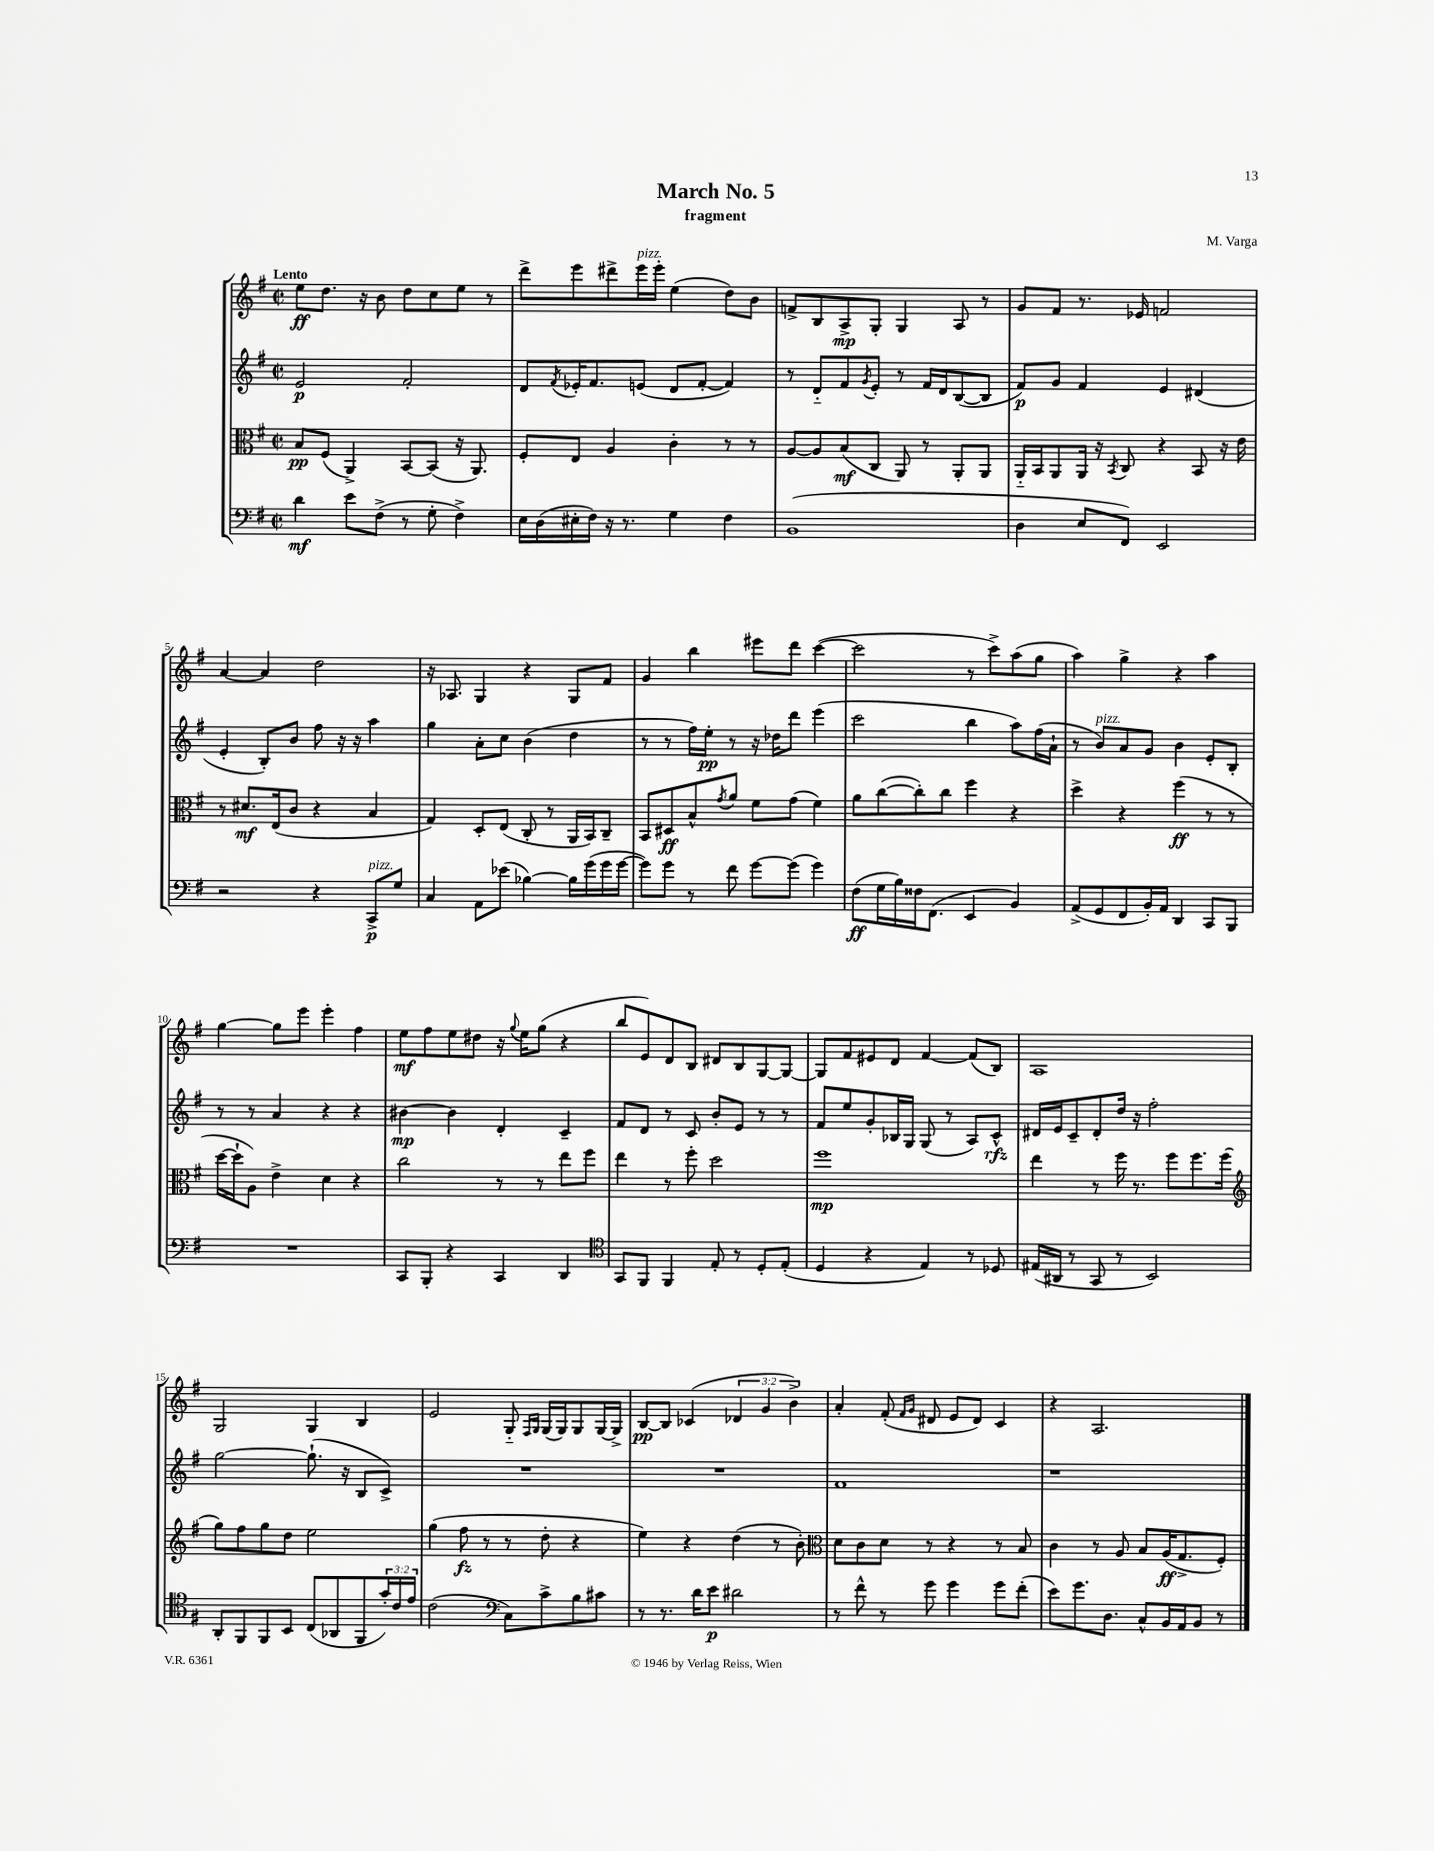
\header { title = "March No. 5" composer = "M. Varga" subtitle = "fragment" }
<<
\new StaffGroup <<
\new Staff = "s0" {
    \clef treble \key g \major \defaultTimeSignature \time 2/2 \override Staff.TupletNumber.text = #tuplet-number::calc-fraction-text \tempo "Lento"
    e''8\ff d''8. r16 b'8 d''8 c''8 e''8 r8 |
    d'''8-> e'''8 dis'''8-> e'''16^\markup { \italic "pizz." } e'''16-. e''4( d''8) b'8 |
    f'8-> b8 a8->\mp g8-. g4 a8 r8 |
    g'8 fis'8 r8. ees'16 f'2 |
    a'4~ a'4 d''2 |
    r16 aes8. g4 r4 g8 fis'8 |
    g'4 b''4 eis'''8 d'''8 c'''4~( |
    c'''2 r8 c'''8->) a''8( g''8 |
    a''4) g''4-> r4 a''4 |
    g''4~ g''8 e'''8 e'''4-. fis''4 |
    e''8\mf fis''8 e''8 dis''8 r16 \appoggiatura { g''8 } e''16 g''8( r4 |
    b''8 e'8) d'8 b8 dis'8 b8 g8~ g8~ |
    g8 fis'8 eis'8 d'8 fis'4~ fis'8( b8) |
    a1 |
    g2 g4 b4 |
    e'2 g8-_ \grace { fis16 g16 } g16( g16) g8 g16~ g16-> |
    b8~\pp b8 ces'4( \tuplet 3/2 { des'4 g'4 b'4->) } |
    a'4-. fis'8-.( \grace { fis'16 g'16 } dis'8 e'8 dis'8) c'4 |
    r4 a2. \bar "|." |
}
\new Staff = "s1" {
    \clef treble \key g \major \defaultTimeSignature \time 2/2
    e'2\p fis'2-. |
    d'8 \acciaccatura { fis'8 } ees'16-. fis'8. e'8( d'8 fis'8~-. fis'4) |
    r8 d'8-_ fis'8 \acciaccatura { g'8 } e'8-. r8 fis'16 d'16 b8~( b8 |
    fis'8\p) g'8 fis'4 e'4 dis'4( |
    e'4-. b8-.) b'8 fis''8 r16 r16 a''4 |
    g''4 a'8-. c''8 b'4( d''4 |
    r8 r8 fis''16) e''16-.\pp r8 r16 des''16 d'''8 e'''4( |
    c'''2 b''4 a''8) fis''16( a'16-! |
    r8 b'8^\markup { \italic "pizz." }) a'8 g'8 b'4 e'8-. b8-. |
    r8 r8 a'4 r4 r4 |
    bis'4~\mp bis'4 d'4-. c'4-- |
    fis'8 d'8 r8 c'8 b'8-. e'8 r8 r8 |
    fis'8 e''8 g'8-. bes16 g16 g8( r8 a8) c'8-^\rfz |
    dis'16 e'16 c'8-- dis'8-. d''16 r16 fis''2-. |
    g''2~ g''8.-!( r16 b8 c'8->) |
    R1 |
    R1 |
    fis'1 |
    r1 \bar "|." |
}
\new Staff = "s2" {
    \clef alto \key g \major \defaultTimeSignature \time 2/2
    b8\pp fis8( a,4->) b,8~ b,8( r16 a,8.) |
    fis8-. e8 a4 c'4-. r8 r8 |
    a8~ a8 b8\mf( c8 a,8) r8 a,8-. a,8 |
    a,16-_ b,16 a,8 a,16 r16 \acciaccatura { b,8 } c8 r4 b,8 r16 e'16 |
    r8 dis'8.\mf e16( c'8 r4 b4 |
    g4) d8-. e8( c8-. r8 a,16 b,16) c8-- |
    b,8 dis8\ff b8-^ \acciaccatura { g'8 } a'8 fis'8 g'8( fis'4) |
    a'8 c''8~( c''8-.) c''8 fis''4 r4 |
    d''4-> r4 fis''4\ff( r8 r8 |
    d''16~ d''16-! a8) e'4-> d'4 r4 |
    c''2 r8 r8 e''8 fis''8 |
    e''4 r8 fis''8-. d''2 |
    fis''1\mp |
    e''4 r8 fis''16 r8. fis''8 fis''8. fis''16( |
    \clef treble g''8) fis''8 g''8 d''8 e''2 |
    g''4( fis''8\fz r8 r8 d''8-. r4 |
    e''4) r4 d''4( r8 b'8-.) |
    \clef alto d'8 c'8 d'8 r8 r4 r8 b8 |
    c'4 r8 a8 b8 a16\ff( g8.-> fis8-.) \bar "|." |
}
\new Staff = "s3" {
    \clef bass \key g \major \defaultTimeSignature \time 2/2 \override Staff.TupletNumber.text = #tuplet-number::calc-fraction-text
    d'4\mf e'8 fis8->( r8 g8-. fis4->) |
    e16 d16( eis16-. fis16) r16 r8. g4 fis4 |
    b,1( |
    d4 e8 fis,8) e,2 |
    r2 r4 c,8->\p^\markup { \italic "pizz." } g8 |
    c4 a,8 ees'8( bes4~) bes16 g'16( g'16 g'16~ |
    g'8) g'8 r8 fis'8 g'8~ g'8( g'4) |
    fis8\ff( g16 b16) fisis16 fis,8.( e,4 b,4) |
    a,8->( g,8 fis,8 b,16-.) a,16 d,4 c,8 b,,8 |
    R1 |
    c,8 b,,8-. r4 c,4 d,4 |
    \clef tenor g,8 fis,8 fis,4 e8-. r8 d8-. e8-.( |
    d4 r4 e4) r8 des8 |
    eis16( ais,16 r8 g,8 r8 b,2) |
    a,8-. fis,8 fis,8 b,8 c8( aes,8 fis,8 \tuplet 3/2 { g'16-.) c'16 e'16 } |
    c'2( \clef bass c8) c'8-> b8 cis'8 |
    r8 r8. d'16 e'8\p dis'2 |
    r8 fis'8-^ r8 g'8 g'4 g'8 fis'8-.( |
    e'8) g'8. d8. c8-^ b,16 a,16 b,8 r8 \bar "|." |
}
>>
>>
